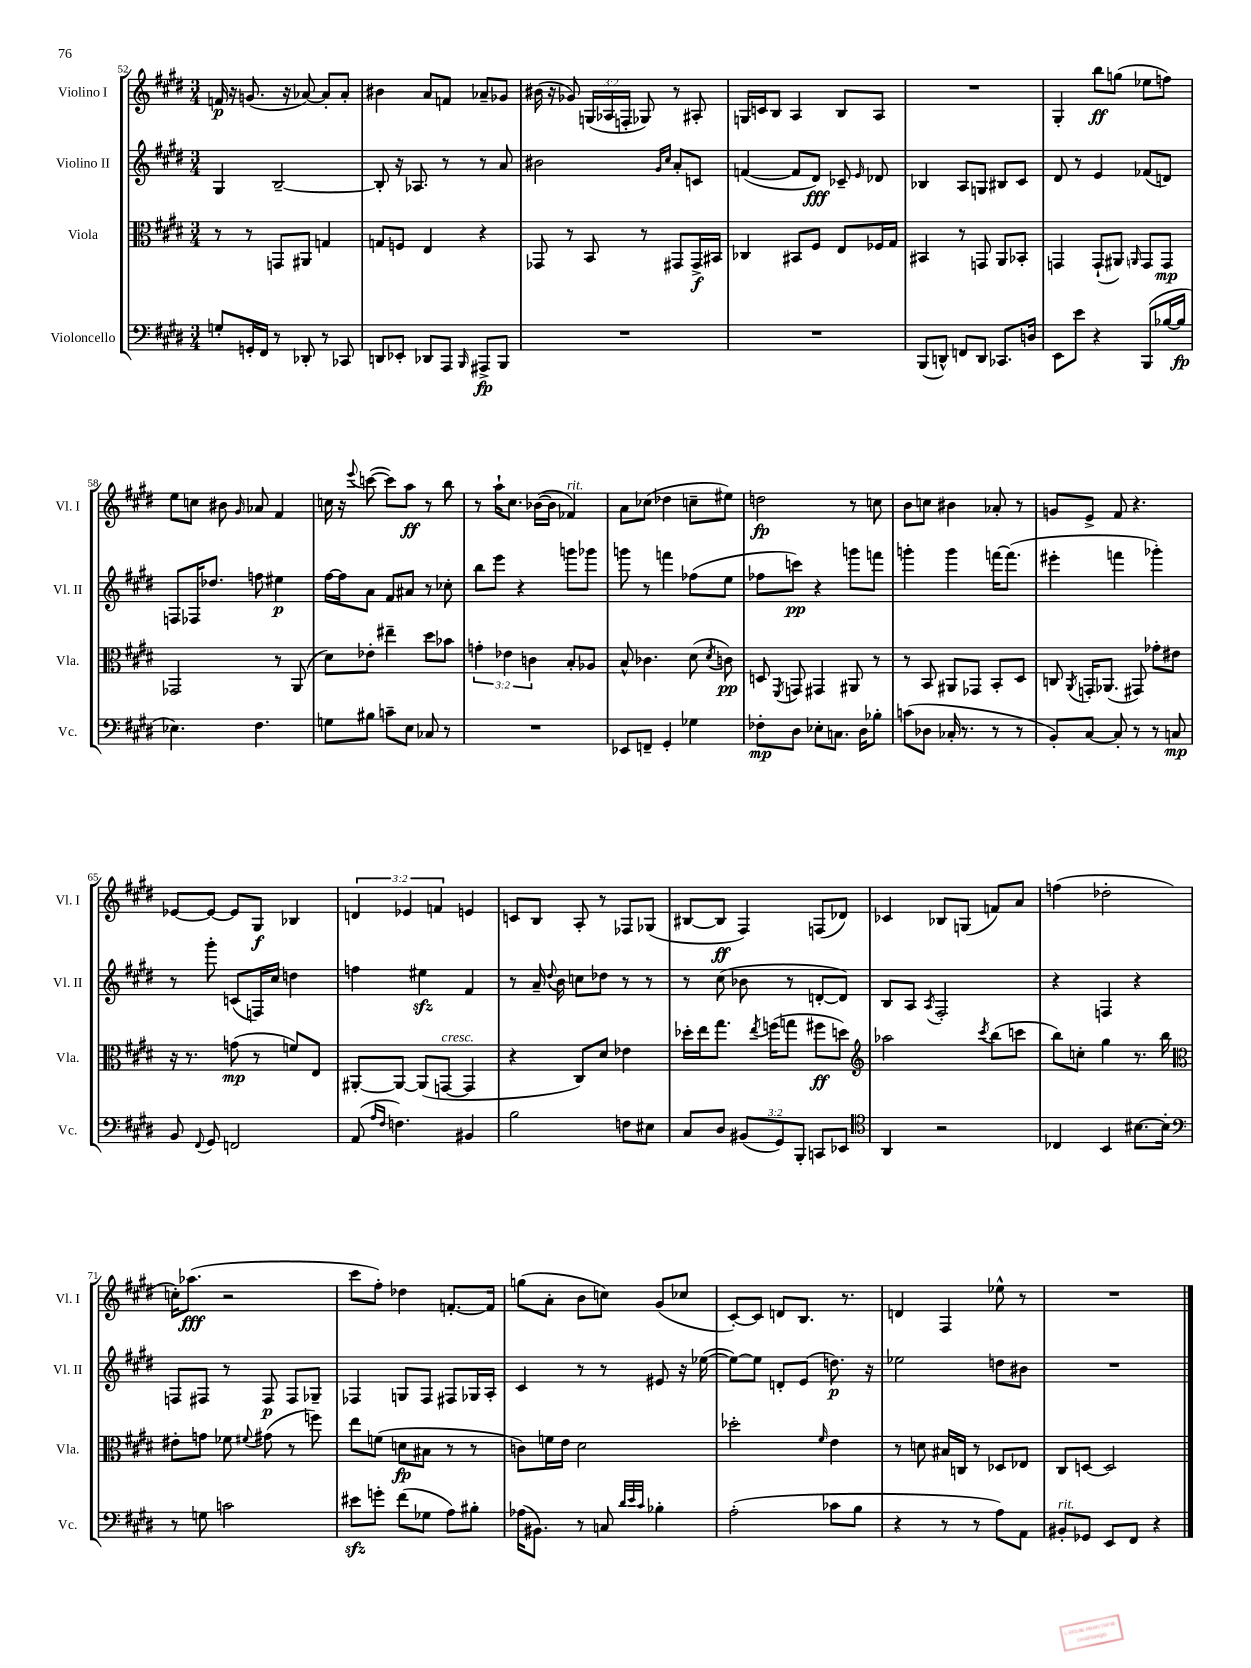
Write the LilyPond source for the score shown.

<<
\new StaffGroup <<
\new Staff = "s0" \with { instrumentName = "Violino I" shortInstrumentName = "Vl. I" } {
    \clef treble \key e \major \numericTimeSignature \time 3/4 \override Staff.TupletNumber.text = #tuplet-number::calc-fraction-text
    \autoBeamOff f'16\p r16 g'8.( r16 aes'8~) aes'8[-. aes'8]-. |
    bis'4 a'8[ f'8] aes'8[-- ges'8] |
    bis'16( r16 ges'8) \tuplet 3/2 { g16[( aes16 f16]-. } ges8) r8 ais8-. |
    g16[ c'16 b8] a4 b8[ a8] |
    R2. |
    gis4-. b''8[\ff g''8]( ees''8[ f''8]) |
    e''8[ c''8] bis'8 \grace { gis'16 } aes'8 fis'4 |
    c''16 r16 \appoggiatura { e'''8 } c'''8~( c'''8[) a''8]\ff r8 b''8 |
    r8 a''16[-! cis''8.] bes'16[~( bes'16] fes'4^\markup { \italic "rit." }) |
    a'8[ ces''8]( des''4 c''8[-- eis''8]) |
    d''2\fp r8 c''8 |
    b'8[ c''8] bis'4 aes'8-. r8 |
    g'8[ e'8]-> fis'8 r4. |
    ees'8[~ ees'8]~ ees'8[ gis8]\f bes4 |
    \tuplet 3/2 { d'4 ees'4 f'4 } e'4 |
    c'8[ b8] a8-. r8 fes8[ ges8]( |
    bis8[~ bis8]\ff fis4) f8[( des'8]) |
    ces'4 bes8[ g8]( f'8[) a'8] |
    f''4( des''2-. |
    c''16[-.) aes''8.]\fff( r2 |
    cis'''8[ fis''8]-.) des''4 f'8.[~-. f'16] |
    g''8[( a'8]-. b'8[ c''8]) gis'8[( ces''8] |
    cis'8[~-.) cis'8] d'8[ b8.] r8. |
    d'4 fis4 ees''8-^ r8 |
    R2. \bar "|." |
}
\new Staff = "s1" \with { instrumentName = "Violino II" shortInstrumentName = "Vl. II" } {
    \clef treble \key e \major \numericTimeSignature \time 3/4
    \autoBeamOff gis4 b2~-- |
    b8-. r16 aes8. r8 r8 a'8 |
    bis'2 \grace { gis'16[ cis''16] } a'8[-. c'8] |
    f'4~( f'8[ dis'8]\fff) ces'8-- \grace { e'16 } des'8 |
    bes4 a8[ g8] bis8[ cis'8] |
    dis'8 r8 e'4 fes'8[( d'8]) |
    f8[ fes16 des''8.] f''8 eis''4\p |
    fis''16[~ fis''16 a'8] fis'8[ ais'8] r8 ces''8-. |
    b''8[ e'''8] r4 g'''8[ ges'''8] |
    g'''8 r8 f'''4 fes''8[( e''8] |
    fes''8[ c'''8]\pp) r4 g'''8[ f'''8] |
    g'''4-. g'''4 f'''16[~ f'''8.]( |
    eis'''4-. f'''4 ges'''4-.) |
    r8 gis'''8-. c'8[( f16) cis''16] d''4 |
    f''4 eis''4\sfz fis'4 |
    r8 a'16-- \appoggiatura { dis''8 } b'16 c''8[ des''8] r8 r8 |
    r8 cis''8( bes'8 r8 d'8[~-. d'8]) |
    b8[ a8] \acciaccatura { a8 } fis2-. |
    r4 f4 r4 |
    f8[ fis8] r8 fis8\p fis8[ ges8]-- |
    fes4 g8[ fes8] fis8[ ges16 a16]-. |
    cis'4 r8 r8 eis'8 r16 ees''16~( |
    ees''8[~) ees''8] d'8[-. e'8]( d''8.\p) r16 |
    ees''2 d''8[ bis'8] |
    R2. \bar "|." |
}
\new Staff = "s2" \with { instrumentName = "Viola" shortInstrumentName = "Vla." } {
    \clef alto \key e \major \numericTimeSignature \time 3/4 \override Staff.TupletNumber.text = #tuplet-number::calc-fraction-text
    \autoBeamOff r8 r8 g,8[ ais,8] g4 |
    g8[ f8] e4 r4 |
    ges,8 r8 b,8 r8 gis,8[ gis,16->\f bis,16] |
    ces4 bis,8[ fis8] e8[ fes16 gis16] |
    bis,4 r8 g,8 a,8[ bes,8]-. |
    g,4 g,8[-!( ais,8]) \grace { a,16 } g,8[ g,8]\mp |
    ges,2 r8 a,8( |
    dis'8[) ees'8]-. eis''4-- dis''8[ bes'8] |
    \tuplet 3/2 { g'4-. ees'4 c'4 } b8[-. aes8] |
    b8-^ ces'4. dis'8( \acciaccatura { dis'8 } c'8\pp) |
    d8 \acciaccatura { fis,8 } g,8 gis,4 ais,8 r8 |
    r8 b,8 ais,8[ ges,8] b,8[-. dis8] |
    c8 \acciaccatura { a,8 } g,16[-. aes,8.]( gis,8) ges'8[-. eis'8] |
    r16 r8. g'8\mp( r8 f'8[) e8] |
    ais,8[~-. ais,8]~ ais,8[( g,8]~^\markup { \italic "cresc." } g,4 |
    r4 cis8[) dis'8] ees'4 |
    des''16[-. e''16 gis''8.] \acciaccatura { e''8 } f''16[( g''8] fis''8[\ff d''8]) |
    \clef treble aes''2 \acciaccatura { cis'''8 } b''8[( c'''8] |
    b''8[) c''8]-. gis''4 r8. b''16 |
    \clef alto eis'8[-. g'8] fes'8 \appoggiatura { fis'8 } gis'8( r8 f''8) |
    e''8[ f'8]( d'8[\fp bis8] r8 r8 |
    c'8[) f'16 e'16] dis'2 |
    des''2-. \grace { fis'16 } e'4 |
    r8 d'8 bis16[ c16] r8 des8[ ees8] |
    cis8[ d8]~ d2 \bar "|." |
}
\new Staff = "s3" \with { instrumentName = "Violoncello" shortInstrumentName = "Vc." } {
    \clef bass \key e \major \numericTimeSignature \time 3/4 \override Staff.TupletNumber.text = #tuplet-number::calc-fraction-text
    \autoBeamOff g8[-. g,16-. fis,16] r8 des,8-. r8 ces,8 |
    d,8[ ees,8]-. des,8[ a,,8] \grace { b,,16 } ais,,8[->\fp b,,8] |
    R2. |
    R2. |
    b,,8[( d,8]-^) f,8[ d,8] ces,8.[ d16] |
    e,8[ e'8] r4 b,,8[( bes16~ bes16]\fp |
    ees4.) fis4. |
    g8[ bis8] c'8[-- e8] ces8 r8 |
    R2. |
    ees,8[ f,8]-- gis,4-. ges4 |
    fes8[-.\mp dis8] ees8[-. c8.] dis16[ bes8]-. |
    c'8[( des8] ces16-. r8. r8 r8 |
    b,8[-.) cis8]~ cis8-. r8 r8 c8\mp |
    b,8 \appoggiatura { fis,8 } gis,8 f,2 |
    a,8( \grace { a16[ fis16] } f4.) bis,4 |
    b2 f8[ eis8] |
    cis8[ dis8] \tuplet 3/2 { bis,8[( gis,8) b,,8]-. } c,8[ ees,8] |
    \clef tenor a,4 r2 |
    ces4 b,4 bis8.[~ bis16]-. |
    \clef bass r8 g8 c'2 |
    eis'8[\sfz g'8]-. fis'8[( ges8] a8[) bis8]-. |
    aes16[( bis,8.]) r8 c8 \grace { dis'32[ e'32 cis'32] } bes4-. |
    a2-.( ces'8[ b8] |
    r4 r8 r8 a8[) a,8] |
    bis,8[-.^\markup { \italic "rit." } ges,8] e,8[ fis,8] r4 \bar "|." |
}
>>
>>
\layout { \context { \Score currentBarNumber = #52 } }
